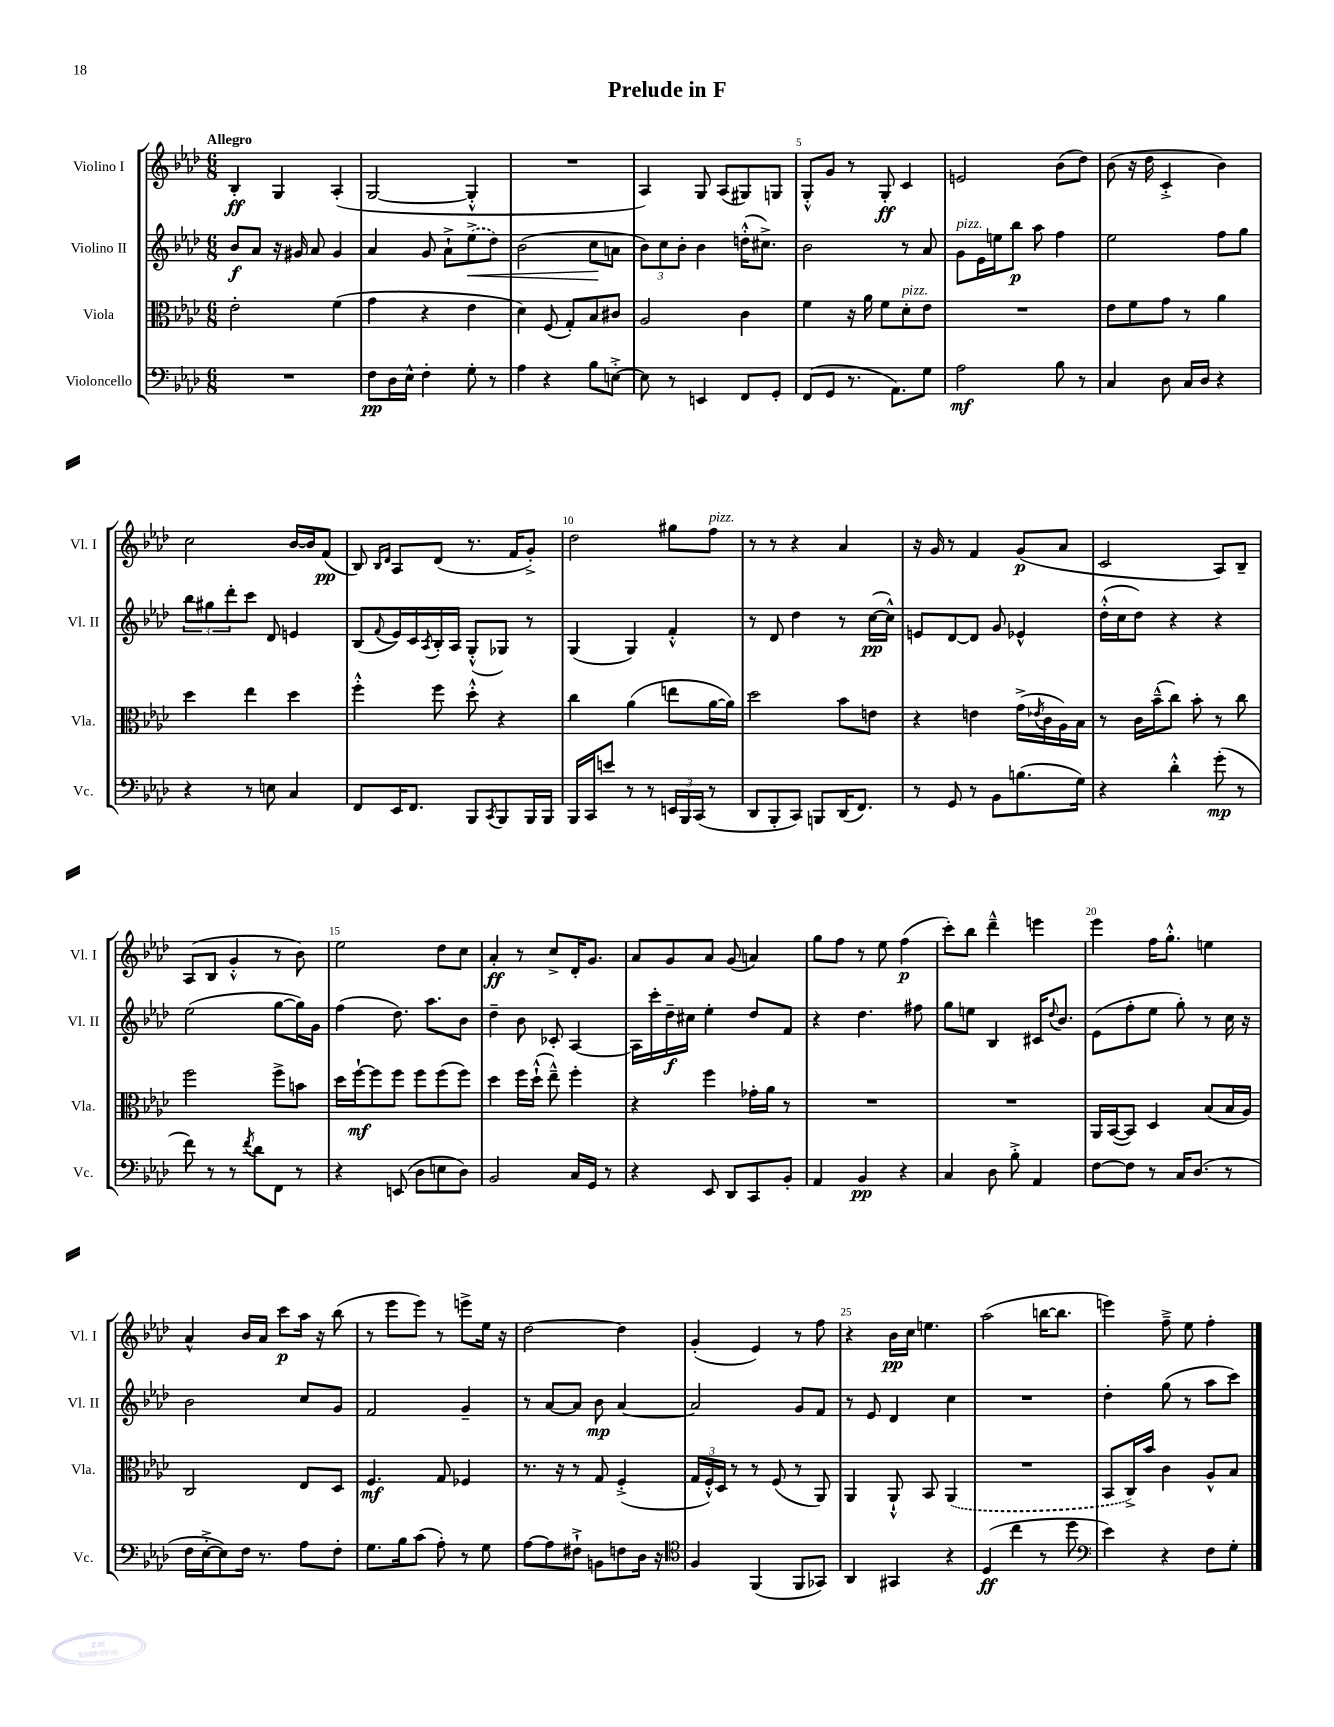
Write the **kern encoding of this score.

**kern	**kern	**kern	**kern
*staff4	*staff3	*staff2	*staff1
*clefF4	*clefC3	*clefG2	*clefG2
*k[b-e-a-d-]	*k[b-e-a-d-]	*k[b-e-a-d-]	*k[b-e-a-d-]
*M6/8	*M6/8	*M6/8	*M6/8
2.r	2e-'	8b-	4B-'
.	.	8a-	.
.	.	16r	4G
.	.	16g#	.
.	.	8a-	.
.	(4f	4g#	(4A-'
=	=	=	=
8F	4g	4a-	[2G
16D-	.	.	.
16E-^^	.	.	.
4F'	4r	8g	.
.	.	8a-`^	.
8G'	4e-	(8ee-^	4G'^^]
8r	.	8dd-)	.
=	=	=	=
4A-	4d-)	(2b-	2.r
4r	(8F	.	.
.	8G')	.	.
8B-	8B-	8cc	.
[8E'^	8c#	8a	.
=	=	=	=
8E]	2A-	12b-)	4A-)
.	.	12cc	.
8r	.	.	.
.	.	12b-'	.
4EE	.	4b-	8G
.	.	.	(8A-
8FF	4c	(16dd'^^	8G#)
.	.	8.cc#^)	.
8GG'	.	.	8G
=	=	=	=
(8FF	4f	2b-	8G'^^
8GG	.	.	8g
8.r	16r	.	8r
.	16a-	.	.
.	8f	.	8G'
8.AA-)	.	.	.
.	8d-'	8r	4c
8G	8e-	8a-	.
=	=	=	=
2A-	2.r	8g	2e
.	.	16e-	.
.	.	16ee	.
.	.	8bb-	.
.	.	8aa-	.
8B-	.	4ff	(8b-
8r	.	.	8dd-)
=	=	=	=
4C	8e-	2ee-	(8b-
.	8f	.	16r
.	.	.	16dd-
8D-	8g	.	4c'^
16C	8r	.	.
16D-	.	.	.
4r	4a-	8ff	4b-)
.	.	8gg	.
=	=	=	=
4r	4dd-	12bb-	2cc
.	.	12gg#	.
.	.	12ddd-'	.
8r	4ee-	8ccc	.
8E	.	8d-	.
4C	4dd-	4e	[16b-
.	.	.	16b-]
.	.	.	(8f
=	=	=	=
8FF	4ff'^^	(8B-	8B-)
.	.	.	16qqB-
.	.	8qqf	16qqd-
16EE-	.	16e-)	8A-
8.FF	.	16c	.
.	.	8qA-	.
.	8ff	16B-'	(8d-
.	.	16A-	.
8BBB-	8dd-'^^	(8G'^^	8.r
8qCC	.	.	.
8BBB-	4r	8G-)	.
.	.	.	16f
16BBB-	.	8r	8g'^)
16BBB-	.	.	.
=	=	=	=
16BBB-	4cc	(4G	2dd-
16CC	.	.	.
8e	.	.	.
8r	(4a-	4G)	.
8r	.	.	.
24EE	8ee	4f'^^	8gg#
24BBB-	.	.	.
(24CC	.	.	.
8r	[16a-	.	8ff
.	16a-])	.	.
=	=	=	=
8DD-	2dd-	8r	8r
8BBB-'	.	8d-	8r
8CC)	.	4dd-	4r
8BBB	.	.	.
(16DD-	8b-	8r	4a-
8.FF)	.	.	.
.	8e	([16cc	.
.	.	16cc^^])	.
=	=	=	=
8r	4r	8e	16r
.	.	.	16g
8GG	.	[8d-	8r
8r	4e	8d-]	4f
8BB-	.	8g	.
(8.B	(16g^	4e-^^	(8g
.	8qe-	.	.
.	16c	.	.
.	16A-)	.	8a-
16G)	16B-	.	.
=	=	=	=
4r	8r	(16dd-'^^	2c
.	.	16cc	.
.	16c	8dd-)	.
.	(16b-~^^	.	.
4d-'^^	8cc)	4r	.
.	8b-'	.	.
(8g'	8r	4r	8A-)
8r	8cc	.	8B-~
=	=	=	=
8f)	2ff	(2ee-	(8A-
8r	.	.	8B-
8r	.	.	4g'^^
8qf	.	.	.
8d-	.	.	.
8FF	8ff^	[8gg	8r
8r	8b	16gg])	8b-)
.	.	16g	.
=	=	=	=
4r	16dd-	(4ff	2ee-
.	[16ff`	.	.
.	8ff]	.	.
(8EE	8ff	8.dd-)	.
8D-	8ff	.	.
.	.	8.aa-	.
8E	(8ff	.	8dd-
8D-)	8ff)	8b-	8cc
=	=	=	=
2BB-	4dd-	4dd-~	4a-'
.	16ff	8b-	8r
.	(16dd-`^^	.	.
.	8ee-~^^)	8c-'	8cc^
16C	4ff'	[4A-	16d-'
16GG	.	.	8.g
8r	.	.	.
=	=	=	=
4r	4r	16A-]	8a-
.	.	16ccc'	.
.	.	16dd-~	8g
.	.	16cc#	.
8EE-	4ff	4ee-'	8a-
8DD-	.	.	(8g
8CC	16g-'	8dd-	4a)
.	16a-	.	.
8BB-'	8r	8f	.
=	=	=	=
4AA-	2.r	4r	8gg
.	.	.	8ff
4BB-	.	4.dd-	8r
.	.	.	8ee-
4r	.	.	(4ff
.	.	8ff#	.
=	=	=	=
4C	2.r	8gg	8ccc')
.	.	8ee	8bb-
8D-	.	4B-	4ddd-~^^
8B-'^	.	.	.
4AA-	.	16c#	4eee
.	.	8qqdd-	.
.	.	8.b-	.
=	=	=	=
[8F	16AA-	(8e-	4eee-
.	([16BB-	.	.
8F]	8BB-])	8ff'	.
8r	4D-	8ee-	16ff
.	.	.	8.gg'^^
16C	.	8gg')	.
(8.D-	.	.	.
.	(8B-	8r	4ee
8r	16B-	16cc	.
.	16A-)	16r	.
=	=	=	=
16F	2C	2b-	4a-^^
[16E-'^	.	.	.
8E-])	.	.	.
16F	.	.	16b-
8.r	.	.	16a-
.	.	.	8ccc
8A-	8E-	8cc	16aa-
.	.	.	16r
8F'	8D-	8g	(8bb-
=	=	=	=
8.G	4.F	2f	8r
.	.	.	8eee-
16B-	.	.	.
(8c	.	.	8eee-)
8A-')	8G	.	8r
8r	4F-	4g~	8eee^
8G	.	.	16ee-
.	.	.	16r
=	=	=	=
[8A-	8.r	8r	[2dd-
8A-]	.	[8a-	.
.	16r	.	.
8F#`^	8r	8a-]	.
8BB	8G	8b-	.
8F	(4F'^	[4a-	4dd-]
16D-	.	.	.
16r	.	.	.
=	=	=	=
*clefC4	*	*	*
4F	24G	2a-]	(4g'
.	24F'^^)	.	.
.	24D-	.	.
.	8r	.	.
(4FF	8r	.	4e-)
.	(8F	.	.
8FF	8r	8g	8r
8GG-)	8AA-)	8f	8ff
=	=	=	=
4AA-	4AA-	8r	4r
.	.	8e-	.
4GG#	8AA-`^^	4d-	16b-
.	.	.	16cc
.	8BB-	.	4.ee
4r	(4AA-	4cc	.
=	=	=	=
(4D-	2.r	2.r	(2aa-
4cc	.	.	.
8r	.	.	[16bb
.	.	.	8.bb]
8dd-	.	.	.
=	=	=	=
*clefF4	*	*	*
4e-)	8BB-	4dd-'	4eee)
.	16C^)	.	.
.	16b-	.	.
4r	4c	(8gg	8ff~^
.	.	8r	8ee-
8F	8A-^^	8aa-	4ff'
8G'	8B-	8ccc)	.
==	==	==	==
*-	*-	*-	*-
